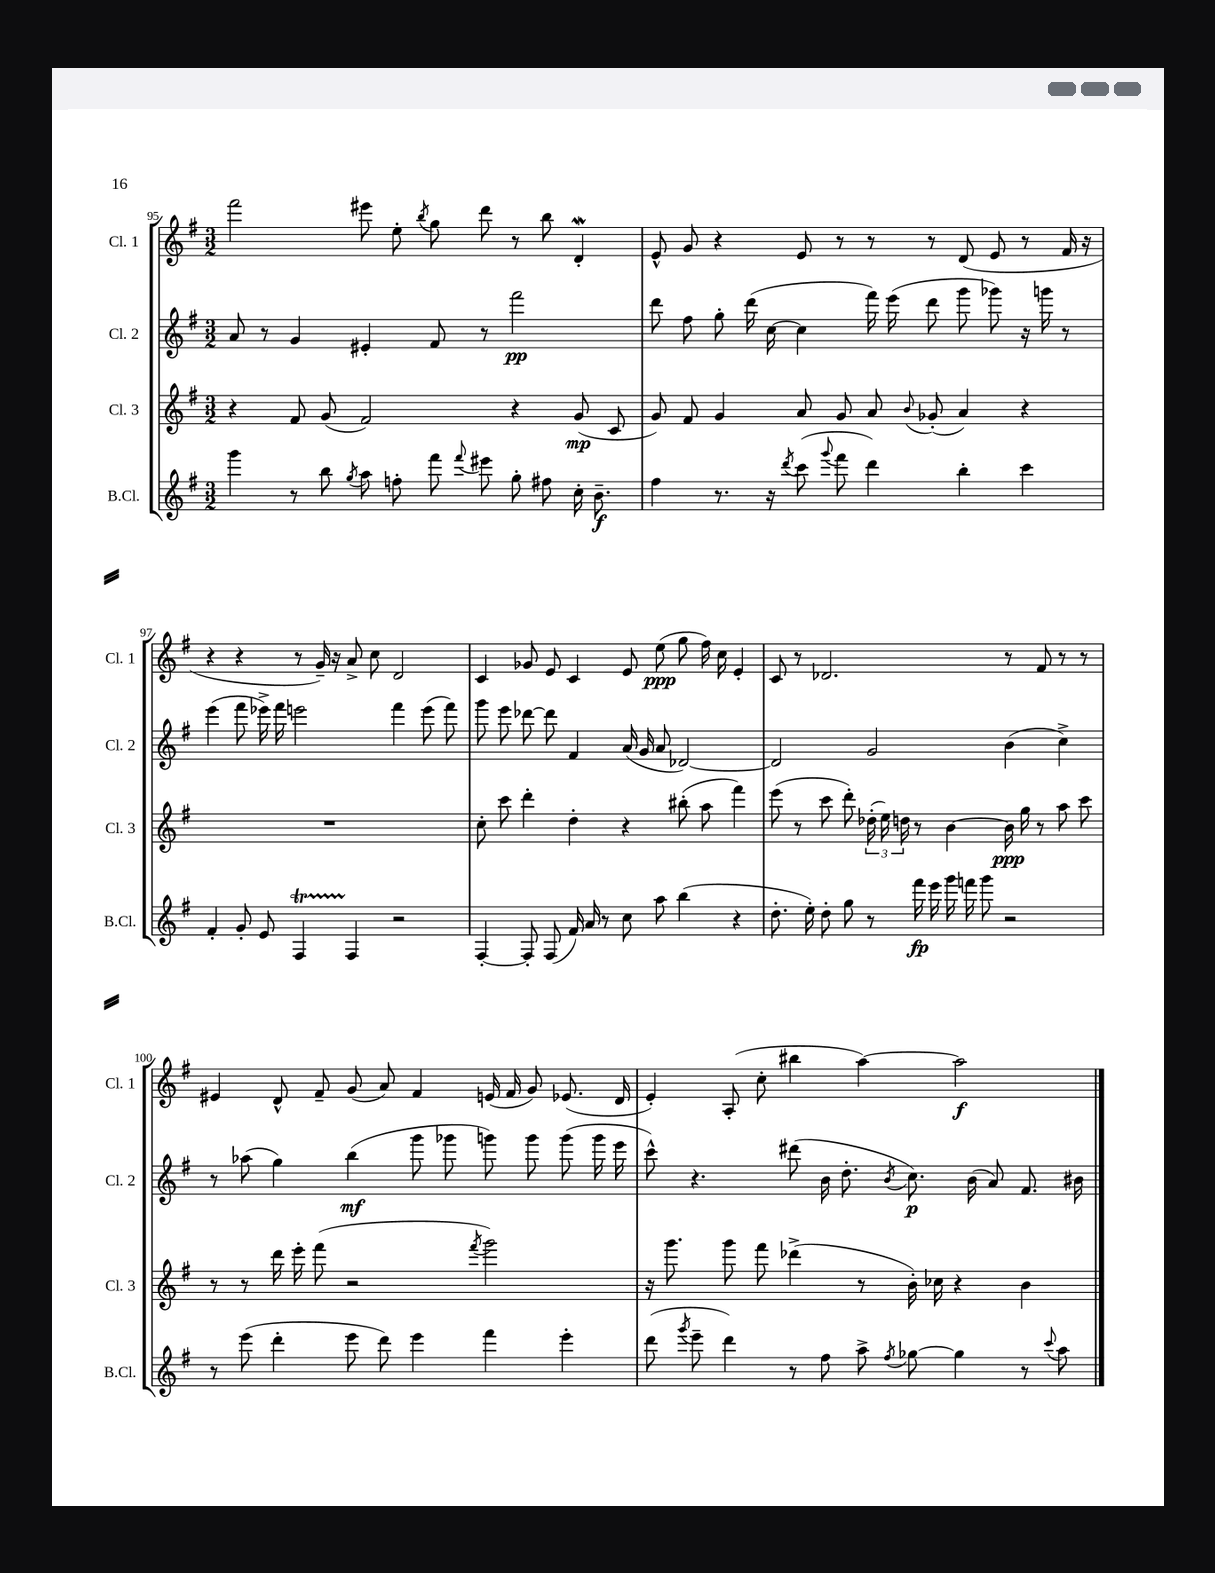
<<
\new StaffGroup <<
\new Staff = "s0" \with { instrumentName = "Cl. 1" shortInstrumentName = "Cl. 1" } {
    \clef treble \key g \major \numericTimeSignature \time 3/2
    \autoBeamOff fis'''2 eis'''8 e''8-. \acciaccatura { b''8 } g''8 d'''8 r8 b''8 d'4-.\mordent |
    e'8-^ g'8 r4 e'8 r8 r8 r8 d'8( e'8 r8 fis'16 r16 |
    r4 r4 r8 g'16--) r16 a'8-> c''8 d'2 |
    c'4 ges'8 e'8 c'4 e'8 e''8\ppp( g''8 fis''16) c''16 e'4-. |
    c'8 r8 des'2. r8 fis'8 r8 r8 |
    eis'4 d'8-^ fis'8-- g'8( a'8) fis'4 e'16( fis'16 g'8) ees'8.( d'16 |
    e'4-.) a8-.( c''8-. bis''4 a''4~) a''2\f \bar "|." |
}
\new Staff = "s1" \with { instrumentName = "Cl. 2" shortInstrumentName = "Cl. 2" } {
    \clef treble \key g \major \numericTimeSignature \time 3/2
    \autoBeamOff a'8 r8 g'4 eis'4-. fis'8 r8 fis'''2\pp |
    d'''8 fis''8 g''8-. d'''16( c''16~ c''4 fis'''16) e'''16( d'''8 g'''8 ges'''8) r16 g'''16 r8 |
    e'''4( fis'''8 ees'''16->) fis'''16 e'''2 fis'''4 e'''8( fis'''8) |
    g'''8 e'''8 des'''8~ des'''8 fis'4 a'16( g'16 a'8 des'2~) |
    des'2 g'2 b'4( c''4->) |
    r8 aes''8( g''4) b''4\mf( g'''8 ges'''8 g'''8) g'''8 g'''8( g'''16 e'''16 |
    c'''8-^) r4. dis'''8( b'16 d''8.-. \acciaccatura { b'8 } c''8.\p) b'16( a'8) fis'8. bis'16 \bar "|." |
}
\new Staff = "s2" \with { instrumentName = "Cl. 3" shortInstrumentName = "Cl. 3" } {
    \clef treble \key g \major \numericTimeSignature \time 3/2
    \autoBeamOff r4 fis'8 g'8( fis'2) r4 g'8\mp( c'8 |
    g'8) fis'8 g'4 a'8 g'8 a'8 \appoggiatura { b'8 } ges'8-.( a'4) r4 |
    R1. |
    c''8-. c'''8 d'''4-. d''4-. r4 bis''8-.( a''8 fis'''4) |
    e'''8( r8 c'''8 d'''8-.) \tuplet 3/2 { des''16-.( e''16) d''16 } r8 b'4~ b'16\ppp g''16 r8 a''8 c'''8 |
    r8 r8 d'''16 e'''16-. fis'''8( r2 \acciaccatura { fis'''8 } g'''2) |
    r16 g'''8. g'''8 fis'''8 des'''4->( r8 b'16-.) ces''16 r4 b'4 \bar "|." |
}
\new Staff = "s3" \with { instrumentName = "B.Cl." shortInstrumentName = "B.Cl." } {
    \clef treble \key g \major \numericTimeSignature \time 3/2
    \autoBeamOff g'''4 r8 b''8 \acciaccatura { g''8 } a''8 f''8-. fis'''8 \appoggiatura { fis'''8 } eis'''8 g''8-. fis''8 c''16-. b'8.--\f |
    fis''4 r8. r16 \acciaccatura { d'''8 } c'''8( \appoggiatura { g'''8 } fis'''8 d'''4) b''4-. c'''4 |
    fis'4-. g'8-. e'8 fis4\startTrillSpan fis4\stopTrillSpan r2 |
    fis4~-. fis8-. fis8( fis'16) a'16 r8 c''8 a''8 b''4( r4 |
    d''8.-. e''16-.) d''8-. g''8 r8 fis'''16\fp e'''16 g'''16 f'''16 g'''8 r2 |
    r8 e'''8( d'''4-. e'''8 d'''8) e'''4 fis'''4 e'''4-. |
    d'''8( \acciaccatura { g'''8 } e'''8-- d'''4) r8 fis''8 a''8-> \acciaccatura { fis''8 } ges''8~ ges''4 r8 \appoggiatura { c'''8 } a''8 \bar "|." |
}
>>
>>
\layout { \context { \Score currentBarNumber = #95 } }
